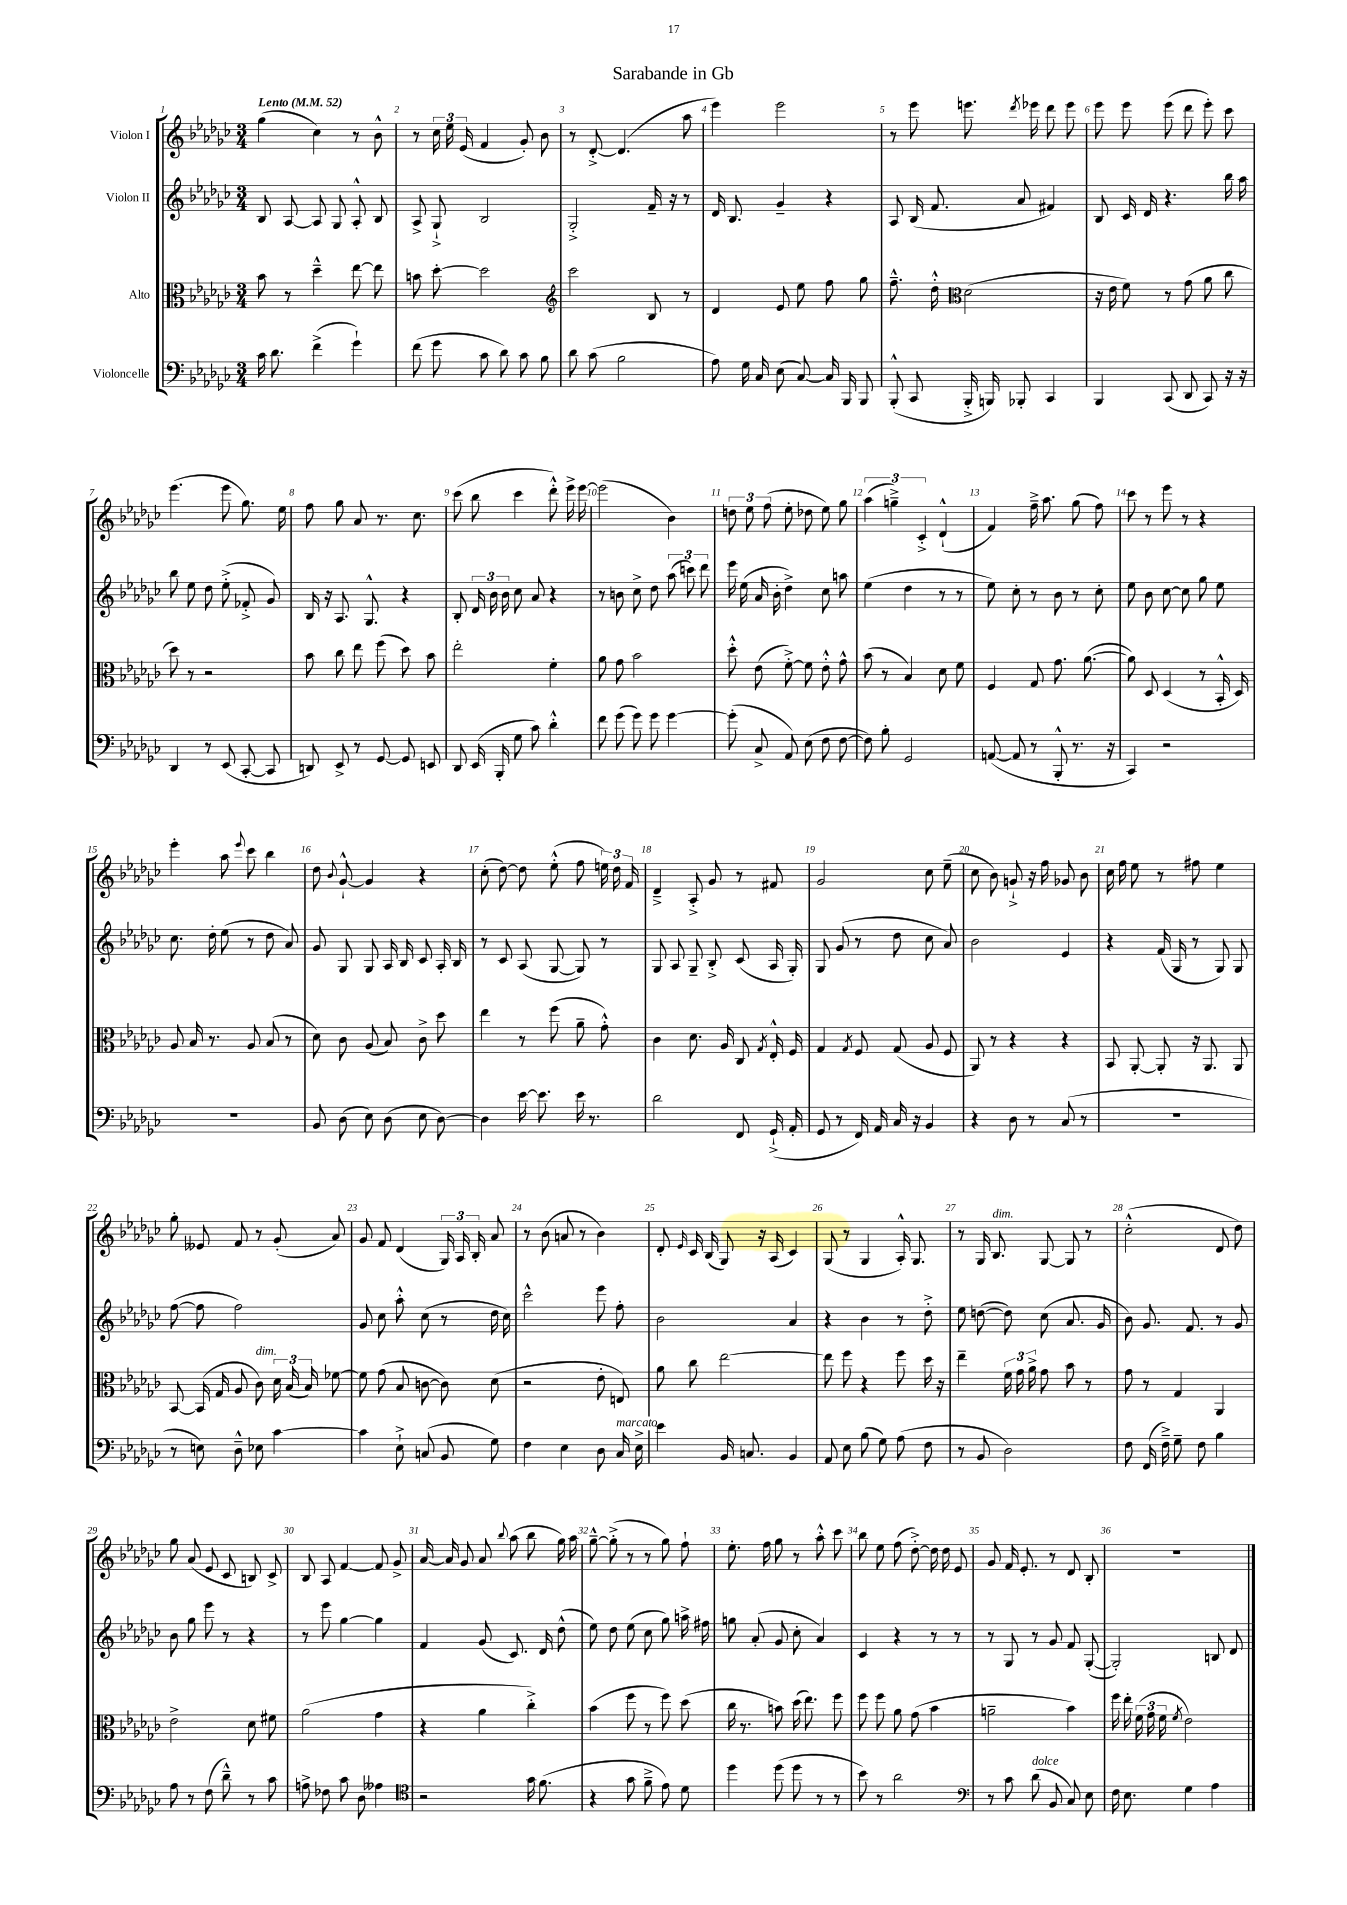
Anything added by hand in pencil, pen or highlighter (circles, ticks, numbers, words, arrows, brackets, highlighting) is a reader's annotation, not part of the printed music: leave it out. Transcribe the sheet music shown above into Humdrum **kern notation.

**kern	**kern	**kern	**kern
*staff4	*staff3	*staff2	*staff1
*clefF4	*clefC3	*clefG2	*clefG2
*k[b-e-a-d-g-c-]	*k[b-e-a-d-g-c-]	*k[b-e-a-d-g-c-]	*k[b-e-a-d-g-c-]
*M3/4	*M3/4	*M3/4	*M3/4
*MM52	*MM52	*MM52	*MM52
16c-	8b-	8B-	(4gg-
8.d-	.	.	.
.	8r	[8A-	.
(4f^	4dd-~^^	8A-]	4cc-)
.	.	8G-	.
4g-`)	[8ee-	8A-'^^	8r
.	8ee-]	8B-	8b-^^
=	=	=	=
(8f	8b	8A-^	8r
8g-	[8dd-'	8G-`^	24cc-
.	.	.	24ee-
.	.	.	(24e-
8c-	2dd-]	2B-	4f
8d-)	.	.	.
8c-	.	.	8g-')
8B-	.	.	8b-
=	=	=	=
*	*clefG2	*	*
8d-	2ccc-	2G-'^	8r
(8c-	.	.	[8d-'^
2B-	.	.	(4.d-]
.	8B-	16f~	.
.	.	16r	.
.	8r	8r	8aa-
=	=	=	=
8A-)	4d-	16d-	4eee-)
.	.	8.B-	.
16G-	.	.	.
16C-	.	.	.
(8E-	8e-	4g-~	2eee-
[8C-)	8ee-	.	.
16C-]	8ff	4r	.
16BBB-	.	.	.
8BBB-	8gg-	.	.
=	=	=	=
(8BBB-'^^	8.ff~^^	8A-	8r
8CC-	.	(16B-	8eee-
.	16dd-'^^	8.f	.
*	*clefC3	*	*
16BBB-'^	(2d-	.	8.eee
16BBB)	.	.	.
8BBB-'	.	8a-	.
.	.	.	8qddd-
.	.	.	16eee-
4CC-	.	4f#)	8ddd-
.	.	.	8eee-
=	=	=	=
4BBB-	16r	8B-	8eee-
.	16e-	.	.
.	8f)	16c-	8eee-
.	.	16d-	.
(8CC-	8r	4.r	(8eee-
8DD-	(8g-	.	8ddd-
8CC-)	8a-	.	8eee-')
16r	8cc-	16bb-	8ccc-
16r	.	16aa-	.
=	=	=	=
4DD-	8dd-)	8bb-	(4.eee-
.	8r	8ee-	.
8r	2r	8dd-	.
(8EE-	.	(8ee-'^	8eee-
[8CC-'	.	8f-'^	8.gg-)
8CC-]	.	8g-)	.
.	.	.	16ee-
=	=	=	=
8DD)	8b-	16B-	8ff
.	.	16r	.
8EE-^	8cc-	8.A-	8gg-
8r	8ee-	.	8a-
.	.	8.G-^^	.
[8GG-	(8ff	.	8.r
8GG-]	8dd-)	4r	.
.	.	.	8.cc-
8EE	8b-	.	.
=	=	=	=
8DD-	2ee-'	8B-'	(8ccc-
(16EE-	.	24d-	8bb-
.	.	24b-	.
16BBB-'	.	.	.
.	.	24b-	.
8G-	.	8cc-	4ccc-
8c-)	.	8a-	.
4d-'^^	4f'	4r	8ddd-'^^)
.	.	.	16eee-^
.	.	.	[16eee-
=	=	=	=
8f	8a-	8r	(2eee-]
(8g-	8g-	8b	.
8g-)	2b-	8cc-^	.
8g-	.	8dd-	.
[4g-	.	(12aa-	4b-)
.	.	12ccc)	.
.	.	12ddd-	.
=	=	=	=
(8g-']	8dd-'^^	16eee-	12dd
.	.	(16ee-	.
.	.	.	12ee-
8C-^	(8e-	16a-	.
.	.	.	(12ff
.	.	16b-'	.
8AA-)	[8f'^)	4dd-^)	8ee-'
(8E-	8f]	.	8dd-
8F	8e-'^^	8cc-	8ee-)
[8F	8g-^^	8aa	8gg-
=	=	=	=
8F])	(8b-	(4ee-	(6aa-
8B-'	8r	.	.
.	.	.	6gg~^)
2GG-	4B-)	4dd-	.
.	.	.	6c-'^
.	8d-	8r	(4d-`^^
.	8f	8r	.
=	=	=	=
([8AA	4F	8ee-)	4f)
8AA]	.	8cc-'	.
8r	8G-	8r	16ff~^
.	.	.	8.aa-
8BBB-'^^	8.g-	8b-	.
8.r	.	8r	(8gg-
.	([8.a-	.	.
.	.	8cc-'	8ff)
16r	.	.	.
=	=	=	=
4CC-)	8a-])	8ee-	8ccc-
.	8D-	8b-	8r
2r	(4D-	[8cc-	8eee-
.	.	8cc-]	8r
.	8r	8gg-	4r
.	16BB-'^^	8ee-	.
.	16D-)	.	.
=	=	=	=
2.r	8A-	8.cc-	4eee-'
.	16B-	.	.
.	8.r	16dd-'	.
.	.	(8ee-	8aa-
.	.	.	8qqeee-
.	8A-	8r	8ccc-
.	(8B-	8dd-	4bb-
.	8r	8a-)	.
=	=	=	=
8BB-	8d-)	8g-	8dd-
.	.	.	8qqb-
(8D-	8c-	8G-	[8g-`^^
8E-)	(8A-	8G-	4g-]
(8D-	8B-)	16A-	.
.	.	16B-	.
8E-	8c-^	8c-	4r
[8D-)	8dd-	16A-'	.
.	.	16B-	.
=	=	=	=
4D-]	4ee-	8r	(8cc-'
.	.	8c-	[8dd-)
[16e-	8r	(8A-	8dd-]
8.e-]	.	.	.
.	(8ff	[8G-	(8ee-'^^
16e-	8a-~	8G-])	8ff
8.r	.	.	.
.	8g-'^^)	8r	24ee)
.	.	.	24dd-
.	.	.	24f
=	=	=	=
2d-	4c-	8G-	4d-~^
.	.	8A-	.
.	8.d-	8G-~	8A-'^
.	.	8B-'^	8g-
.	16A-	.	.
8FF	8C-	(8c-	8r
.	8qG-	.	.
(16GG-`^	16E-'^^	16A-	8f#
16AA-'	16F	16G-')	.
=	=	=	=
8GG-	4G-	8G-	2g-
8r	.	(8g-	.
.	8qG-	.	.
16FF)	8F	8r	.
16AA-	.	.	.
16C-	(8G-	8dd-	.
16r	.	.	.
4BB-	8A-	8cc-	8cc-
.	8F	8a-)	(8ee-~
=	=	=	=
4r	8AA-)	2b-	8cc-
.	8r	.	8b-)
8D-	4r	.	8g`^
8r	.	.	16r
.	.	.	16ff
(8C-	4r	4e-	8g-
8r	.	.	8b-
=	=	=	=
2.r	8BB-	4r	16cc-
.	.	.	16ff
.	[8AA-'	.	8ee-
.	8AA-']	(16f	8r
.	.	16G-	.
.	16r	8r	8ff#
.	8.AA-	.	.
.	.	8G-)	4ee-
.	8AA-	8G-	.
=	=	=	=
8r	[8BB-	([8ff	8gg-'
8E)	(16BB-]	8ff]	8e--
.	16G-	.	.
8D-~^^	8A-	2ff)	8f
8E-	8c-)	.	8r
[4c-	24d-	.	(8g-'
.	(24B-	.	.
.	24B-)	.	.
.	[8f-	.	8a-)
=	=	=	=
4c-]	8f-]	8g-	8g-
.	(8g-	8cc-	8f
8E-`^	8B-	8aa-'^^	(4d-
(8C	[8c	(8cc-	.
8BB-	8c])	8r	24G-)
.	.	.	24A-
.	.	.	24B-'
8G-)	(8d-	16dd-	8a-
.	.	16cc-)	.
=	=	=	=
4F	2r	2ccc-^^	8r
.	.	.	(8b-
4E-	.	.	8a
.	.	.	8r
8D-	8e-'	8eee-	4b-)
16C-	8E)	8ff'	.
16E-^	.	.	.
=	=	=	=
4e-	8a-	2b-	8d-'
.	.	.	16qqe-
.	8cc-	.	16c-
.	.	.	(16B-
16BB-	[2ee-	.	8G-)
8.C	.	.	.
.	.	.	16r
.	.	.	(16A-
4BB-	.	4a-	4c-)
=	=	=	=
8AA-	8ee-]	4r	(8G-
8E-	8ff	.	8r
(8B-	4r	4b-	4G-
8G-)	.	.	.
(8A-	8ff	8r	16A-'^^)
.	.	.	8.G-
8F	16dd-	8dd-'^	.
.	16r	.	.
=	=	=	=
8r	4ee-~	8ee-	8r
8BB-	.	([8dd	16G-
.	.	.	8.B-
2D-)	24f	8dd])	.
.	24g-	.	.
.	24a-^	.	.
.	8g-	(8cc-	[8G-
.	8b-	8.a-	8G-]
.	8r	.	8r
.	.	16g-	.
=	=	=	=
8F	8g-	8b-)	(2cc-'^^
(16FF	8r	8.g-	.
16F~^)	.	.	.
8G-~	4G-	.	.
.	.	8.f	.
8F	.	.	.
4B-	4AA-	8r	8d-
.	.	8g-	8dd-)
=	=	=	=
8A-	2e-^	8b-	8gg-
8r	.	8gg-	(8a-
(8F	.	8eee-	8e-
8d-~^^)	.	8r	8c-
8r	8d-	4r	8B)
8c-	8f#	.	8c-^
=	=	=	=
8A^	(2a-	8r	8B-
8F-	.	8eee-	8A-
8c-	.	[4gg-	[4f
8D-	.	.	.
4A--	4g-	4gg-]	8f]
.	.	.	8g-^
=	=	=	=
*clefC4	*	*	*
2r	4r	4f	[16a-
.	.	.	16a-]
.	.	.	8g-
.	4a-	(8g-	8a-
.	.	.	8qqbb-
.	.	8.c-)	(8aa-
16g-	4cc-'^)	.	8bb-
(8.f	.	16d-	.
.	.	(8dd-^^	16gg-)
.	.	.	16aa-
=	=	=	=
4r	(4b-	8ee-)	[8gg-~^^
.	.	8dd-	(8gg-'^]
8g-	8ff	(8ee-	8r
8f~^	8r	8cc-	8r
8e-)	8ff)	8gg-)	8gg-)
8d-	(8dd-	16aa^	8ff`
.	.	16ff#	.
=	=	=	=
4dd-	16cc-	8gg	8.ee-'
.	8.r	.	.
.	.	(8a-'	.
.	.	.	16ff
(8dd-	8b)	8g-	8gg-
8dd-	(16dd-	8cc-'	8r
.	8.ee-)	.	.
8r	.	4a-)	8aa-'^^
8r	8ff	.	8ccc-
=	=	=	=
8b-)	8ff	4c-	8bb-
8r	8ff	.	8ee-
2a-	8a-	4r	(8ff
.	(8g-	.	[8dd-'^)
.	4b-	8r	16dd-]
.	.	.	16dd-
.	.	8r	8e-
=	=	=	=
*clefF4	*	*	*
8r	2a~	8r	8g-
8c-	.	8G-	16f
.	.	.	8.e-'
(8d-	.	8r	.
8BB-	.	8g-	8r
8C-)	4b-)	8f	8d-
8E-	.	([8G-'	8B-'
=	=	=	=
16F	16ff	2G-'])	2.r
8.E-	16ee-'	.	.
.	(24f	.	.
.	24g-	.	.
.	24f	.	.
.	8qf	.	.
4G-	2e-)	.	.
4A-	.	8B	.
.	.	8d-	.
==	==	==	==
*-	*-	*-	*-
